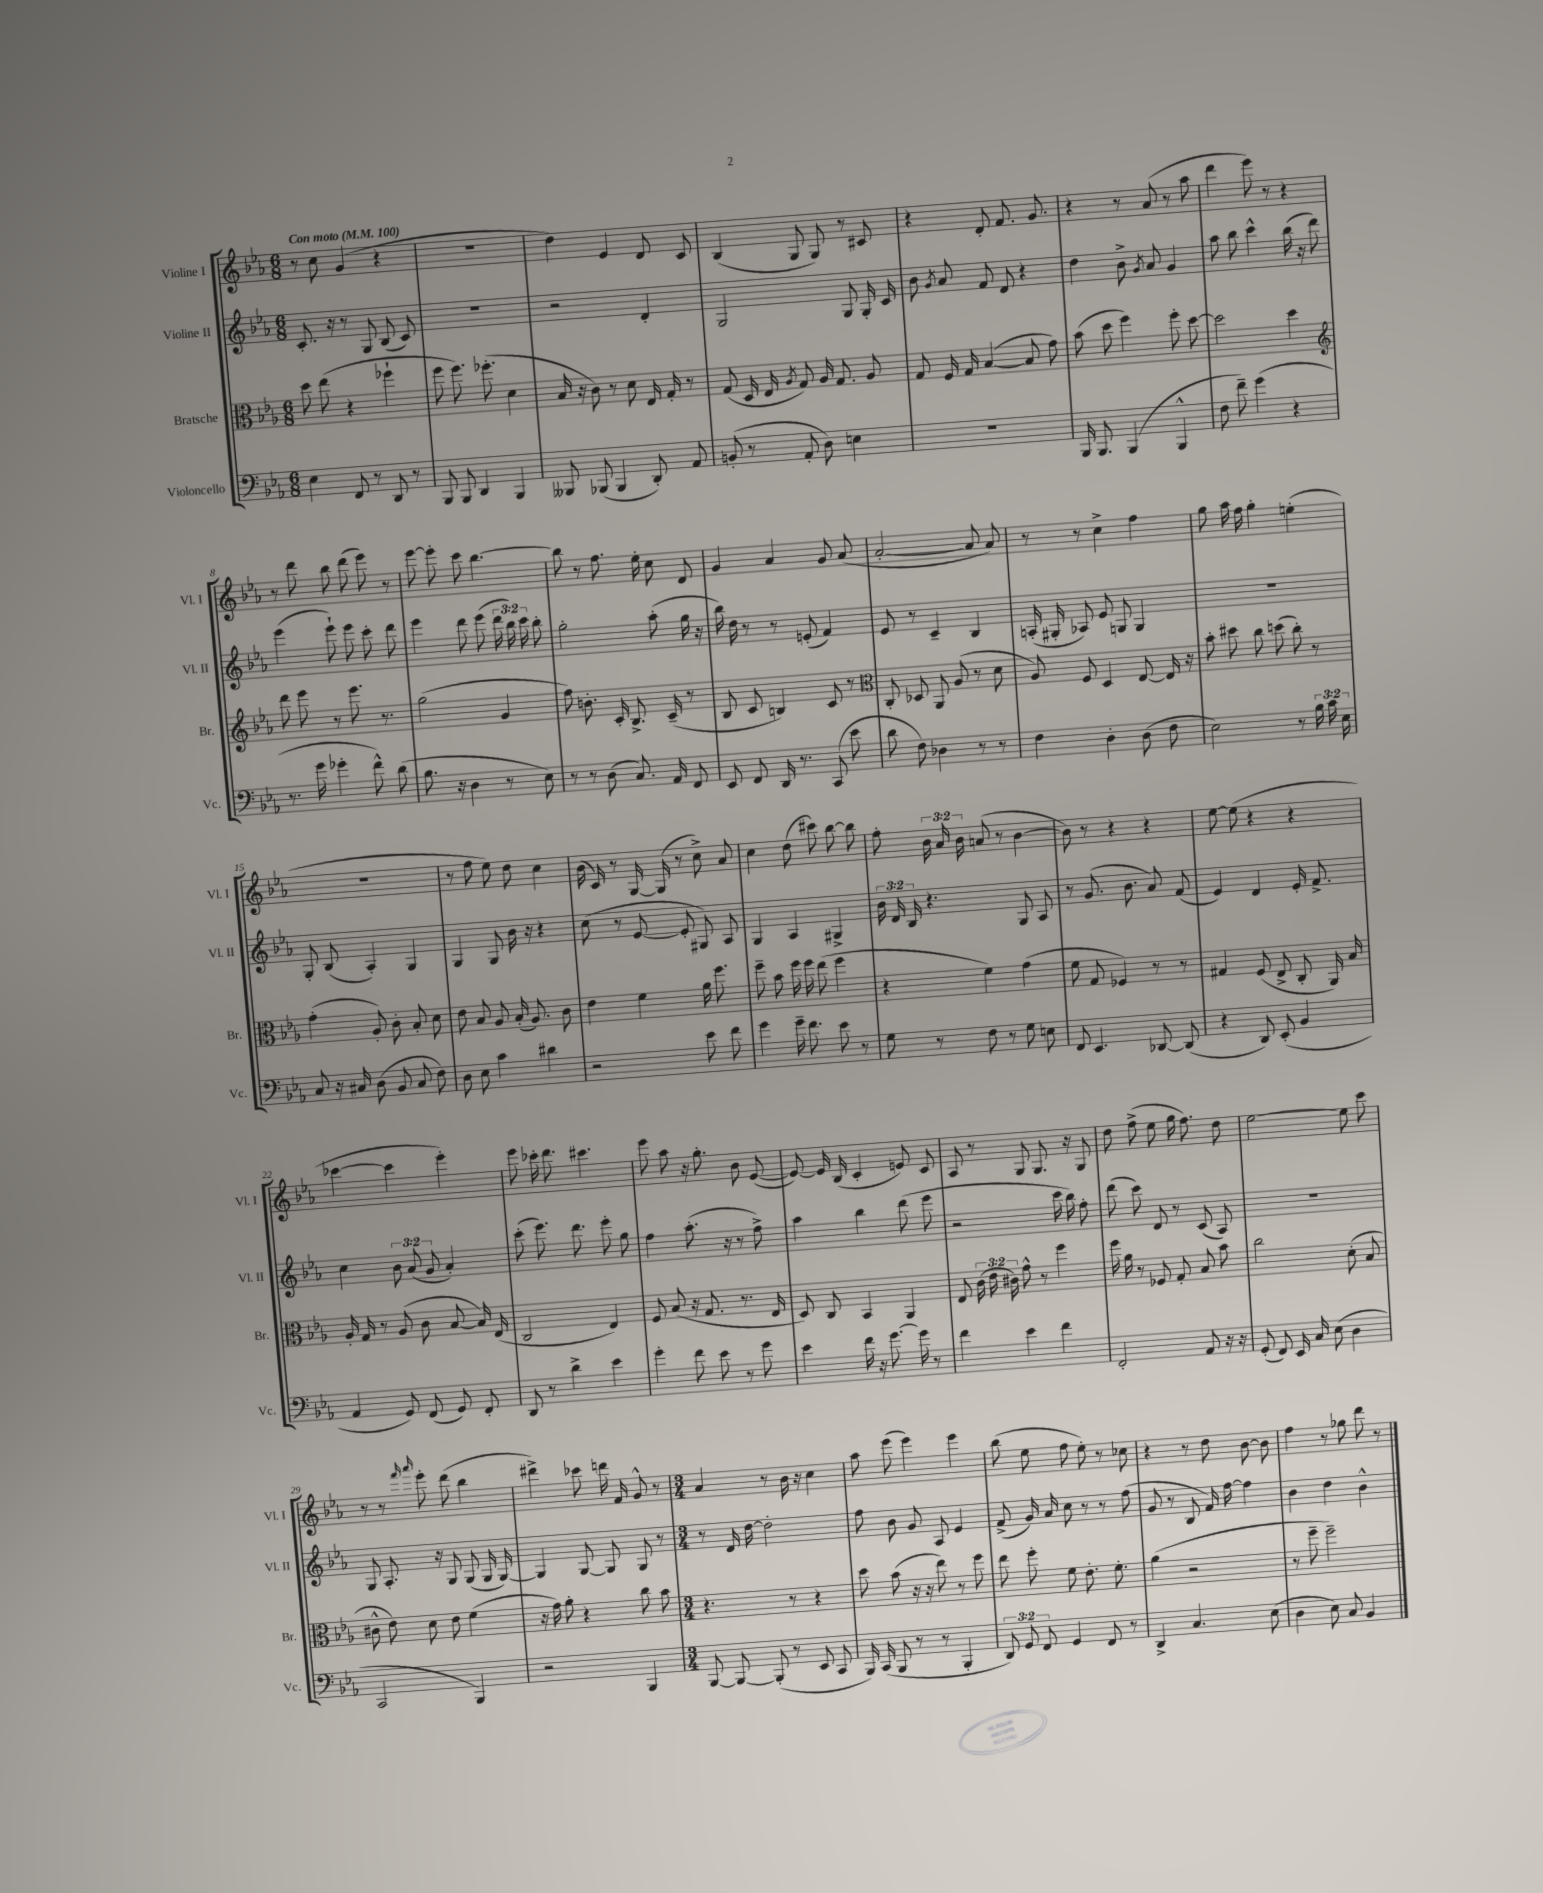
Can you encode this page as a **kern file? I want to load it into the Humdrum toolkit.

**kern	**kern	**kern	**kern
*staff4	*staff3	*staff2	*staff1
*clefF4	*clefC3	*clefG2	*clefG2
*k[b-e-a-]	*k[b-e-a-]	*k[b-e-a-]	*k[b-e-a-]
*M6/8	*M6/8	*M6/8	*M6/8
*MM100	*MM100	*MM100	*MM100
4E-\	8dd\	8.c'/	8r
.	(8ee-\	.	8cc\
.	.	16r	.
8FF/	4r	8r	(4g/
8r	.	8G/	.
8DD/	4ff-`\	(8B-/	4r
8r	.	8c/)	.
=	=	=	=
8BBB-/	8ff\	2.r	2.r
8BBB-/	8.ff\)	.	.
4DD/	.	.	.
.	(8.ff-'\	.	.
4BBB-/	4d\	.	.
=	=	=	=
8BBB--/	16B-/	2r	4dd\)
.	16r	.	.
(8BBB-/	8c\)	.	.
4BBB-/	8r	.	4e-/
.	8d\	.	.
8DD'/)	16E-/	4d'/	8d/
.	16G'/	.	.
8AA-/	8r	.	8c/
=	=	=	=
(8BB'/	(8G/	2G/	(4B-/
8r	16D/	.	.
.	16E-/	.	.
.	8qA-/	.	.
8AA-'/	8G/)	.	8G/
8D\)	16A-/	.	8G/)
.	8.G/	.	.
4E\	.	8G/	8r
.	8A-/	16G'/	8c#/
.	.	16c/	.
=	=	=	=
2.r	8G/	8b-\	4r
.	.	8qg/	.
.	16F/	8a-/	.
.	16G/	.	.
.	([4B-/	8f/	8d'/
.	.	8d/	8.f/
.	8B-/]	4r	.
.	.	.	8.g/
.	8g\)	.	.
=	=	=	=
16BBB-/	(8b-\	4dd\	4r
8.BBB-/	.	.	.
.	8dd\	.	.
(4BBB-/	4ff\)	8b-^\	8r
.	.	8qg/	.
.	.	8a-/	(8a-/
4BBB-^^/	8ff'\	4g/	8r
.	[8dd\	.	8aa-\
=	=	=	=
8F\	2dd\]	8aa-\	4ddd\
8f~\)	.	8bb-\	.
(4g\	.	4ccc^^\	8eee-\)
.	.	.	8r
4r	4dd\	(16bb-\	4r
.	.	16r	.
.	.	8ddd\)	.
=	=	=	=
*	*clefG2	*	*
8.r	8ddd\	(4eee-\	8r
.	8eee-\	.	8ddd\
16g\	.	.	.
4g-'\	8r	8eee-`\)	8bb-\
.	8.eee-\	8eee-\	(8ddd\
8f^^\)	.	8ccc'\	8eee-\)
.	8.r	.	.
(8d\	.	8ddd\	8r
=	=	=	=
8.B-\	(2gg\	4eee-\	[8eee-\
.	.	.	8eee-'\]
16r	.	.	.
4D\	.	8ddd\	8ccc\
.	.	(8eee-\	[4.bb-\
8r	4g/	24ddd\	.
.	.	24bb-\)	.
.	.	24ccc\	.
8E-\)	.	8bb-'\	.
=	=	=	=
8r	8ff\)	2gg'\	8bb-\]
8r	8.b'\	.	8r
(8D\	.	.	8.ff\
.	16c'/	.	.
8.C/)	8.B-^/	.	.
.	.	.	16ee-'\
.	.	(8aa-'\	8cc\
16AA-/	(16c~/	.	.
8FF/	8r	16gg\	8d/
.	.	16r	.
=	=	=	=
8EE-/	8B-/	16bb-\)	4g/
.	.	16dd\	.
8FF/	8c/	8r	.
16DD/	4B/)	8r	4a-/
8.r	.	.	.
.	.	(8e'/	.
(8CC/	8c/	4f/)	8g/
8e-\	8r	.	(8a-/
=	=	=	=
*	*clefC3	*	*
8d\	8C'/	8e-/	[2a-'/
8F\)	8D-/	8r	.
4D-\	8AA-/	4c~/	.
.	(8A-/	.	.
8r	8r	4B-/	8a-/]
8r	8d\	.	8a-/)
=	=	=	=
4F\	8A-/)	(16A'/	8r
.	.	16G#'/	.
.	8F/	8A-/)	8r
4D'\	4D/	8e-/	4cc^\
.	.	8G/	.
(8D\	[8E-/	4G/	4ff\
8F\	16E-/]	.	.
.	16r	.	.
=	=	=	=
2E-\)	8b-'\	2.r	8gg\
.	8dd#\	.	16aa-\
.	.	.	16ff\
.	8cc\	.	4gg'\
.	(8dd\	.	.
8r	8cc'\)	.	(4ee'\
24B-\	8r	.	.
24c\	.	.	.
24E-\	.	.	.
=	=	=	=
8C/	(4g'\	8G'/	2.r
16r	.	(8B-/	.
16C#/	.	.	.
(8D\	8A-'/)	4A-'/)	.
8BB-/	8c'\	.	.
8C#/	8B-'/	4G/	.
8F\)	8d\	.	.
=	=	=	=
8D\	8e-\	4G/	8r
8E-\	8B-/	.	8ff\
4c\	8A-/	8G/	8ee-\)
.	(16B-'/	16b-\	8dd\
.	8.A-/)	16r	.
4d#\	.	4r	4cc\
.	8c\	.	.
=	=	=	=
2r	4e-\	(8cc\	(16b-\
.	.	.	16c/)
.	.	8r	8r
.	4f\	[8e-/	[16G/
.	.	.	(16G/]
.	.	8e-'/]	8r
8e-\	16a-\	8G#/)	8cc^\)
.	8.ff\	.	.
8f\	.	8A-/	8a-/
=	=	=	=
4g\	8ff~\	4G/	4cc\
.	8b-\	.	.
16g~\	16ff\	4A-/	(8dd\
8.f\	16ff\	.	.
.	(8ee-\	.	8ccc#\)
8e-\	4ff\	4G#^/	[8bb-\
8r	.	.	8bb-\]
=	=	=	=
8G\	4r	24b-\	8ff'\
.	.	24d/	.
.	.	24B-/	.
8r	.	4.r	24b-\
.	.	.	24a-/
.	.	.	24b-\
8F\	4f\)	.	(8a/
8r	.	.	8r
8G\	(4g\	8G/	[4b-\
8E\	.	8A-/	.
=	=	=	=
8FF/	8f\	8r	8b-\])
4.EE-/	8G/	(8.g/	8r
.	4F-/)	.	4r
.	.	8.b-\	.
[8DD-/	8r	8a-/)	4r
(8DD-/]	8r	(8f/	.
=	=	=	=
4r	4G#/	4e-/)	[8ee-\
.	.	.	(8ee-\]
8DD/)	(8F/	4d/	4r
(8EE-'/	8E-^/	.	.
4BB-/	8C'/	16e-'/	4r
.	.	8.f^/	.
.	16AA-/)	.	.
.	16B-/	.	.
=	=	=	=
4AA-/	16A-'/	4cc\	[4ccc-\
.	16G/	.	.
.	8r	.	.
8GG/)	(8A-/	12b-\	4ccc-\]
.	.	(12a-/	.
(8FF/	8c\	.	.
.	.	12g/	.
8GG/)	[8B-/	4a-'/)	4eee-'\)
8FF'/	16B-/])	.	.
.	(16E-/	.	.
=	=	=	=
8DD/	2C/	(8ccc'\	8eee-\
8r	.	8.eee-\)	16ccc-'\
.	.	.	8.ddd\
4d^\	.	.	.
.	.	8.ddd\	.
.	.	.	4.ccc#\
4e-\	4E-/)	8eee-'\	.
.	.	8gg\	.
=	=	=	=
4g'\	8F/	4ff\	8eee-\
.	(8B-/	.	8aa-\
8f\	16r	(8.aa-'\	16r
.	8.G/	.	8.gg'\
8e-\	.	.	.
.	.	16r	.
8r	8.r	8r	8b-\
8g\	.	8ff^\)	([8e-/
.	16E-/	.	.
=	=	=	=
4e-\	8D/)	4aa-\	8e-/_)
.	8C/	.	16e-/]
.	.	.	(16B-/
16f\	4BB-/	4bb-\	4c'/
16r	.	.	.
[8.g\	.	.	.
.	4AA-/	(8ddd\	8e/)
16g\]	.	.	.
8r	.	8eee-\	8c/
=	=	=	=
4f\	8E-/	2r	8A-/
.	(24c\	.	8r
.	24e-\	.	.
.	24c#\)	.	.
4e-\	8g^^\	.	8G/
.	8r	.	8.G/
4f\	4ff\	16ccc\	.
.	.	16bb-\)	16r
.	.	8ff'\	8G/
=	=	=	=
2FF'/	16ff\	(8ddd\	8dd\
.	16a-\	.	.
.	8r	8ccc\)	(8ff^\
.	8F-/	8d/	8ee-\
.	8G'/	8r	16gg\
.	.	.	8.ff\)
8AA-/	8B-/	(8c/	.
16r	8b-\	8A-/)	8dd\
16r	.	.	.
=	=	=	=
(8GG'/	2cc\	2.r	[2ee-\
8FF/)	.	.	.
16EE-/	.	.	.
16C/	.	.	.
(8E-\	.	.	.
4D\	(8d'\	.	8ee-\]
.	8B-/	.	8ccc\
=	=	=	=
2CC/	8c#^^\	8G/	8r
.	8e-\)	8.A-'/	8r
.	.	.	16qqfff/
.	.	.	16qqaaa-/
.	8d\	.	8eee-'\
.	.	16r	.
.	8e-\	8G/	(8ddd\
4BBB-/)	(4f\	(8G/	4bb-\
.	.	16G/	.
.	.	[16G/)	.
=	=	=	=
2r	16r	4G/]	4ddd#^\)
.	16g\)	.	.
.	8a-'\	.	.
.	4r	[8G/	8ccc-\
.	.	8G/]	16ddd\
.	.	.	16f/
4BBB-/	8cc\	8G/	8g^^/
.	8b-\	8r	8r
=	=	=	=
*M3/4	*M3/4	*M3/4	*M3/4
[8BBB-/	4.r	8r	4a-/
8BBB-/_	.	16d/	.
.	.	[16dd\	.
(8BBB-'/]	.	2dd'\]	8r
8r	8r	.	16b-\
.	.	.	16r
8EE-/	4r	.	4cc\
8CC/	.	.	.
=	=	=	=
16BBB-/)	8dd\	8ff\	8aa-\
(16CC/	.	.	.
8BBB-/	(8b-\	8b-\	(8eee-\
8r	16r	8g/	4eee-\)
.	16r	.	.
8r	8ee-\)	8A-/	.
4BBB-'/	8r	4e-/	4eee-\
.	8ff\	.	.
=	=	=	=
12DD/)	8ee-\	(8f^/	(8bb-\
12GG/	.	.	.
.	8ff'\	16g/)	8ee-\
12FF/	.	.	.
.	.	16a-/	.
4GG/	8f\	8cc\	8ff\
.	8.e-'\	8r	8ee-'\)
8FF/	.	8r	8r
.	8.f'\	.	.
8r	.	(8ff\	8cc-\
=	=	=	=
4DD^/	(4a-\	8g/	4r
.	.	8r	.
4.C/	2r	8B-/	8r
.	.	16f/)	8dd\
.	.	[16ff\	.
.	.	4ff\]	[8b-\
(8E-\	.	.	8b-\]
=	=	=	=
4D\	8r	4b-\	4ff\
.	8ff~\	.	.
8E-\)	2ff~\)	4dd\	8r
8C/	.	.	8gg-\
4BB-/	.	4b-^^\	8ddd\
.	.	.	8r
==	==	==	==
*-	*-	*-	*-
